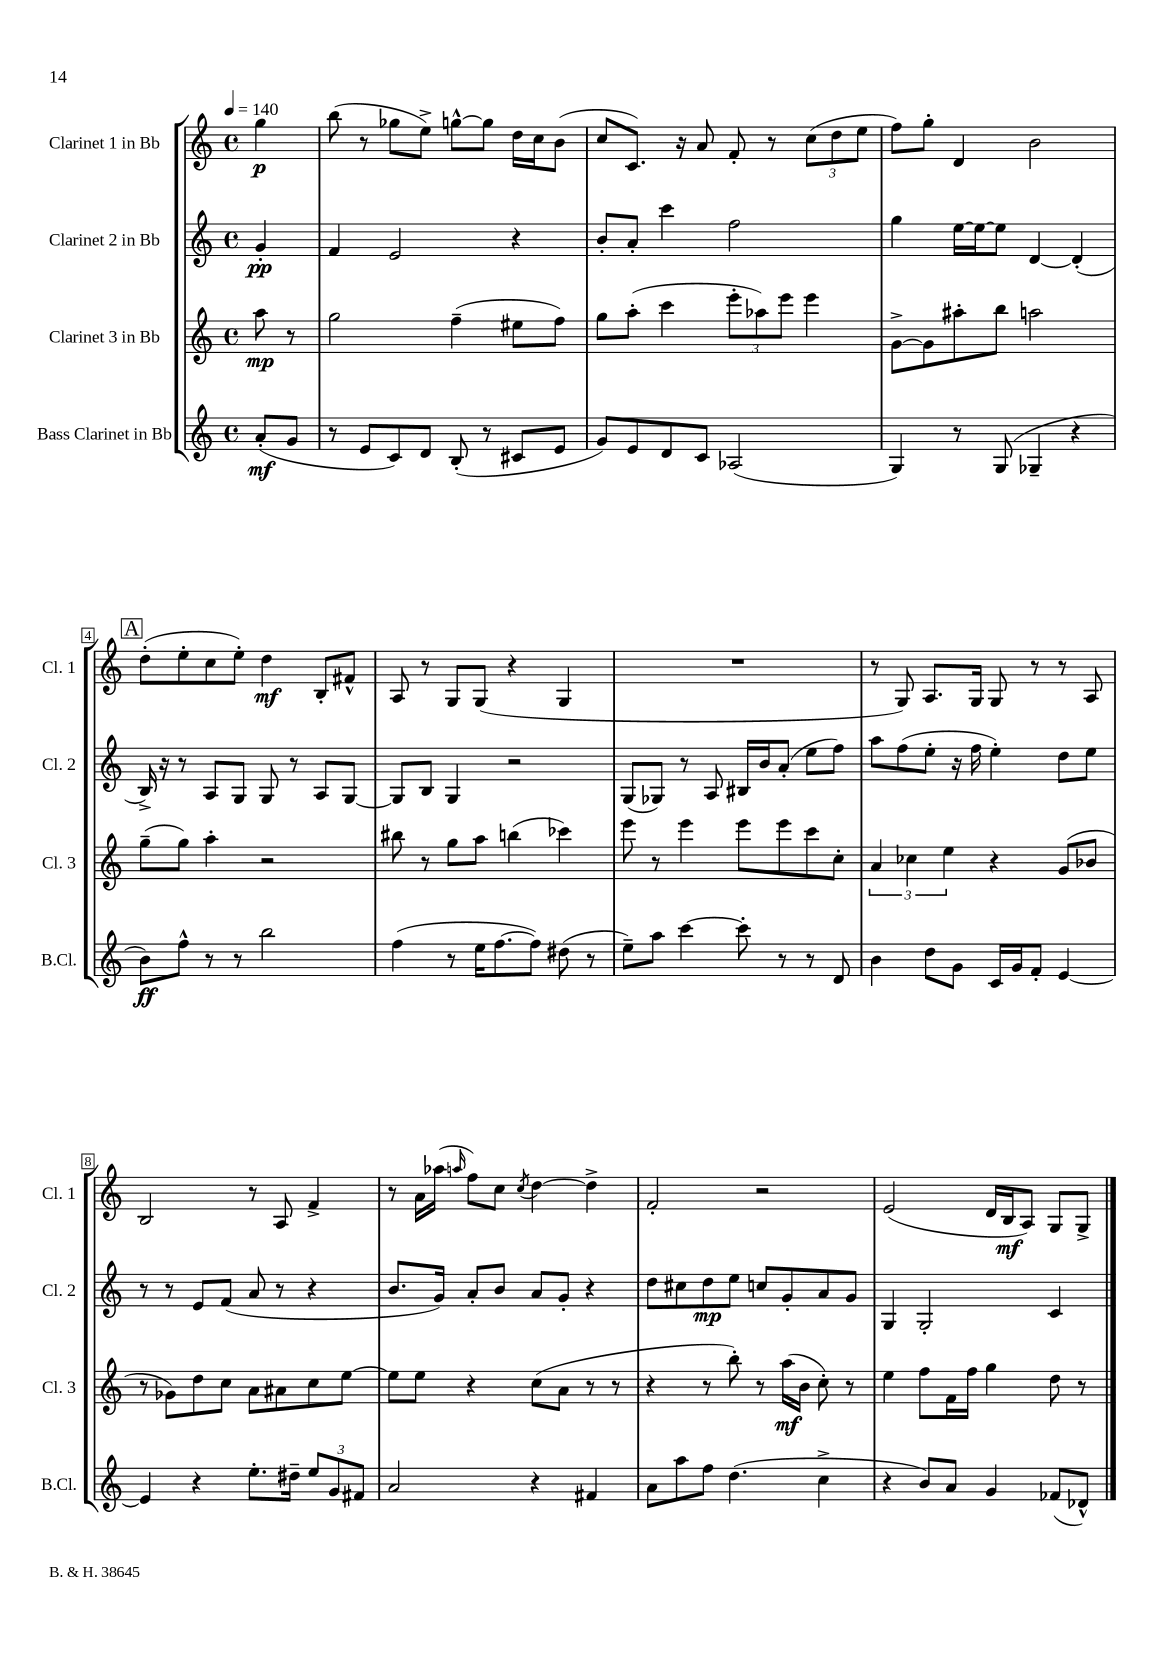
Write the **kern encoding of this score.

**kern	**dynam	**kern	**dynam	**kern	**dynam	**kern	**dynam
*part4	*part4	*part3	*part3	*part2	*part2	*part1	*part1
*staff4	*staff4	*staff3	*staff3	*staff2	*staff2	*staff1	*staff1
*I"Bass Clarinet in Bb	*	*I"Clarinet 3 in Bb	*	*I"Clarinet 2 in Bb	*	*I"Clarinet 1 in Bb	*
*I'B.Cl.	*	*I'Cl. 3	*	*I'Cl. 2	*	*I'Cl. 1	*
*clefG2	*	*clefG2	*	*clefG2	*	*clefG2	*
*k[]	*	*k[]	*	*k[]	*	*k[]	*
*M4/4	*	*M4/4	*	*M4/4	*	*M4/4	*
*met(c)	*	*met(c)	*	*met(c)	*	*met(c)	*
*MM140	*	*MM140	*	*MM140	*	*MM140	*
=	=	=	=	=	=	=	=
(8a'/L	mf	8aa\	mp	4g'/	pp	4gg\	p
8g/J	.	8r	.	.	.	.	.
=1	=1	=1	=1	=1	=1	=1	=1
8r	.	2gg\	.	4f/	.	(8bb\	.
8e/L	.	.	.	.	.	8r	.
8c/)	.	.	.	2e/	.	8gg-X\L	.
8d/J	.	.	.	.	.	8ee^\J)	.
(8B'/	.	(4ff~\	.	.	.	[8ggn^^\L	.
8r	.	.	.	.	.	8gg\J]	.
8c#X/L	.	8ee#X\L	.	4r	.	16dd\LL	.
.	.	.	.	.	.	16cc\J	.
8e/J	.	8ff\J)	.	.	.	(8b\J	.
=2	=2	=2	=2	=2	=2	=2	=2
8g/L)	.	8gg\L	.	8b'/L	.	8cc/L	.
8e/	.	(8aa'\J	.	8a'/J	.	8.c/J)	.
8d/	.	4ccc\	.	4ccc\	.	.	.
.	.	.	.	.	.	16r	.
8c/J	.	.	.	.	.	8a/	.
(2A-X/	.	12eee'\L	.	2ff\	.	8f'/	.
.	.	12aa-X\)	.	.	.	.	.
.	.	.	.	.	.	8r	.
.	.	12eee\J	.	.	.	.	.
.	.	4eee\	.	.	.	(12cc\L	.
.	.	.	.	.	.	12dd\	.
.	.	.	.	.	.	12ee\J	.
=3	=3	=3	=3	=3	=3	=3	=3
4G/)	.	[8g^\L	.	4gg\	.	8ff\L)	.
.	.	8g\]	.	.	.	8gg'\J	.
8r	.	8aa#X'\	.	[16ee\LL	.	4d/	.
.	.	.	.	16ee\J_	.	.	.
(8G/	.	8bb\J	.	8ee\J]	.	.	.
4G-X~/	.	2aan\	.	[4d/	.	2b\	.
4r	.	.	.	(4d'/]	.	.	.
!!LO:LB:g=z
!!LO:REH:place=s1:t=A
=4	=4	=4	=4	=4	=4	=4	=4
8b\L)	ff	(8gg~\L	.	16B^/)	.	(8dd'\L	.
.	.	.	.	16r	.	.	.
8ff^^\J	.	8gg\J)	.	8r	.	8ee'\	.
8r	.	4aa'\	.	8A/L	.	8cc\	.
8r	.	.	.	8G/J	.	8ee'\J)	.
2bb\	.	2r	.	8G/	.	4dd\	mf
.	.	.	.	8r	.	.	.
.	.	.	.	8A/L	.	8B'/L	.
.	.	.	.	[8G/J	.	8f#X^^/J	.
=5	=5	=5	=5	=5	=5	=5	=5
(4ff\	.	8bb#X\	.	8G/L]	.	8A/	.
.	.	8r	.	8B/J	.	8r	.
8r	.	8gg\L	.	4G/	.	8G/L	.
16ee\KL	.	8aa\J	.	.	.	(8G/J	.
[8.ff\	.	.	.	.	.	.	.
.	.	(4bbn\	.	2r	.	4r	.
8ff\J])	.	.	.	.	.	.	.
(8dd#X\	.	4ccc-X\)	.	.	.	4G/	.
8r	.	.	.	.	.	.	.
=6	=6	=6	=6	=6	=6	=6	=6
8ee~\L)	.	8eee\	.	(8G/L	.	1r	.
8aa\J	.	8r	.	8G-X/J)	.	.	.
[4ccc\	.	4eee\	.	8r	.	.	.
.	.	.	.	8A/	.	.	.
8ccc'\]	.	8eee\L	.	16B#X/LL	.	.	.
.	.	.	.	16b/J	.	.	.
8r	.	8eee\	.	(8a'/J	.	.	.
8r	.	8ccc\	.	8ee\L	.	.	.
8d/	.	8cc'\J	.	8ff\J)	.	.	.
=7	=7	=7	=7	=7	=7	=7	=7
4b\	.	6a/	.	8aa\L	.	8r	.
.	.	.	.	(8ff\	.	8G/)	.
.	.	6cc-X\	.	.	.	.	.
8dd\L	.	.	.	8ee'\J	.	8.A/L	.
.	.	6ee\	.	.	.	.	.
8g\J	.	.	.	16r	.	.	.
.	.	.	.	16ff\	.	16G/Jk	.
16c/LL	.	4r	.	4ee'\)	.	8G/	.
16g/J	.	.	.	.	.	.	.
8f'/J	.	.	.	.	.	8r	.
[4e/	.	(8g/L	.	8dd\L	.	8r	.
.	.	8b-X/J	.	8ee\J	.	8A/	.
!!LO:LB:g=z
=8	=8	=8	=8	=8	=8	=8	=8
4e/]	.	8r	.	8r	.	2B/	.
.	.	8g-X\L)	.	8r	.	.	.
4r	.	8dd\	.	8e/L	.	.	.
.	.	8cc\J	.	(8f/J	.	.	.
8.ee'\L	.	8a\L	.	8a/	.	8r	.
.	.	8a#X\	.	8r	.	8A/	.
16dd#X~\Jk	.	.	.	.	.	.	.
12ee/L	.	8cc\	.	4r	.	4f^/	.
12g/	.	.	.	.	.	.	.
.	.	[8ee\J	.	.	.	.	.
12f#X/J	.	.	.	.	.	.	.
=9	=9	=9	=9	=9	=9	=9	=9
2a/	.	8ee\L]	.	8.b/L	.	8r	.
.	.	8ee\J	.	.	.	16a\LL	.
.	.	.	.	16g/Jk)	.	(16aa-X\JJ	.
.	.	.	.	.	.	16qqaan/	.
.	.	4r	.	8a'/L	.	8ff\L)	.
.	.	.	.	8b/J	.	8cc\J	.
.	.	.	.	.	.	8qcc/	.
4r	.	(8cc\L	.	8a/L	.	[4dd\	.
.	.	8a\J	.	8g'/J	.	.	.
4f#X/	.	8r	.	4r	.	4dd^\]	.
.	.	8r	.	.	.	.	.
=10	=10	=10	=10	=10	=10	=10	=10
8a\L	.	4r	.	8dd\L	.	2f'/	.
8aa\	.	.	.	8cc#X\	.	.	.
8ff\J	.	8r	.	8dd\	mp	.	.
(4.dd\	.	8bb'\)	.	8ee\J	.	.	.
.	.	8r	.	8ccn/L	.	2r	.
.	.	(16aa\LL	mf	8g'/	.	.	.
.	.	16b\JJ	.	.	.	.	.
4cc^\	.	8cc'\)	.	8a/	.	.	.
.	.	8r	.	8g/J	.	.	.
=11	=11	=11	=11	=11	=11	=11	=11
4r	.	4ee\	.	4G/	.	(2e/	.
8b/L)	.	8ff\L	.	2G'/	.	.	.
8a/J	.	16f\L	.	.	.	.	.
.	.	16ff\JJ	.	.	.	.	.
4g/	.	4gg\	.	.	.	16d/LL	.
.	.	.	.	.	.	16B/J	mf
.	.	.	.	.	.	8A/J)	.
(8f-X/L	.	8dd\	.	4c/	.	8G/L	.
8d-X^^/J)	.	8r	.	.	.	8G^/J	.
==	==	==	==	==	==	==	==
*-	*-	*-	*-	*-	*-	*-	*-
